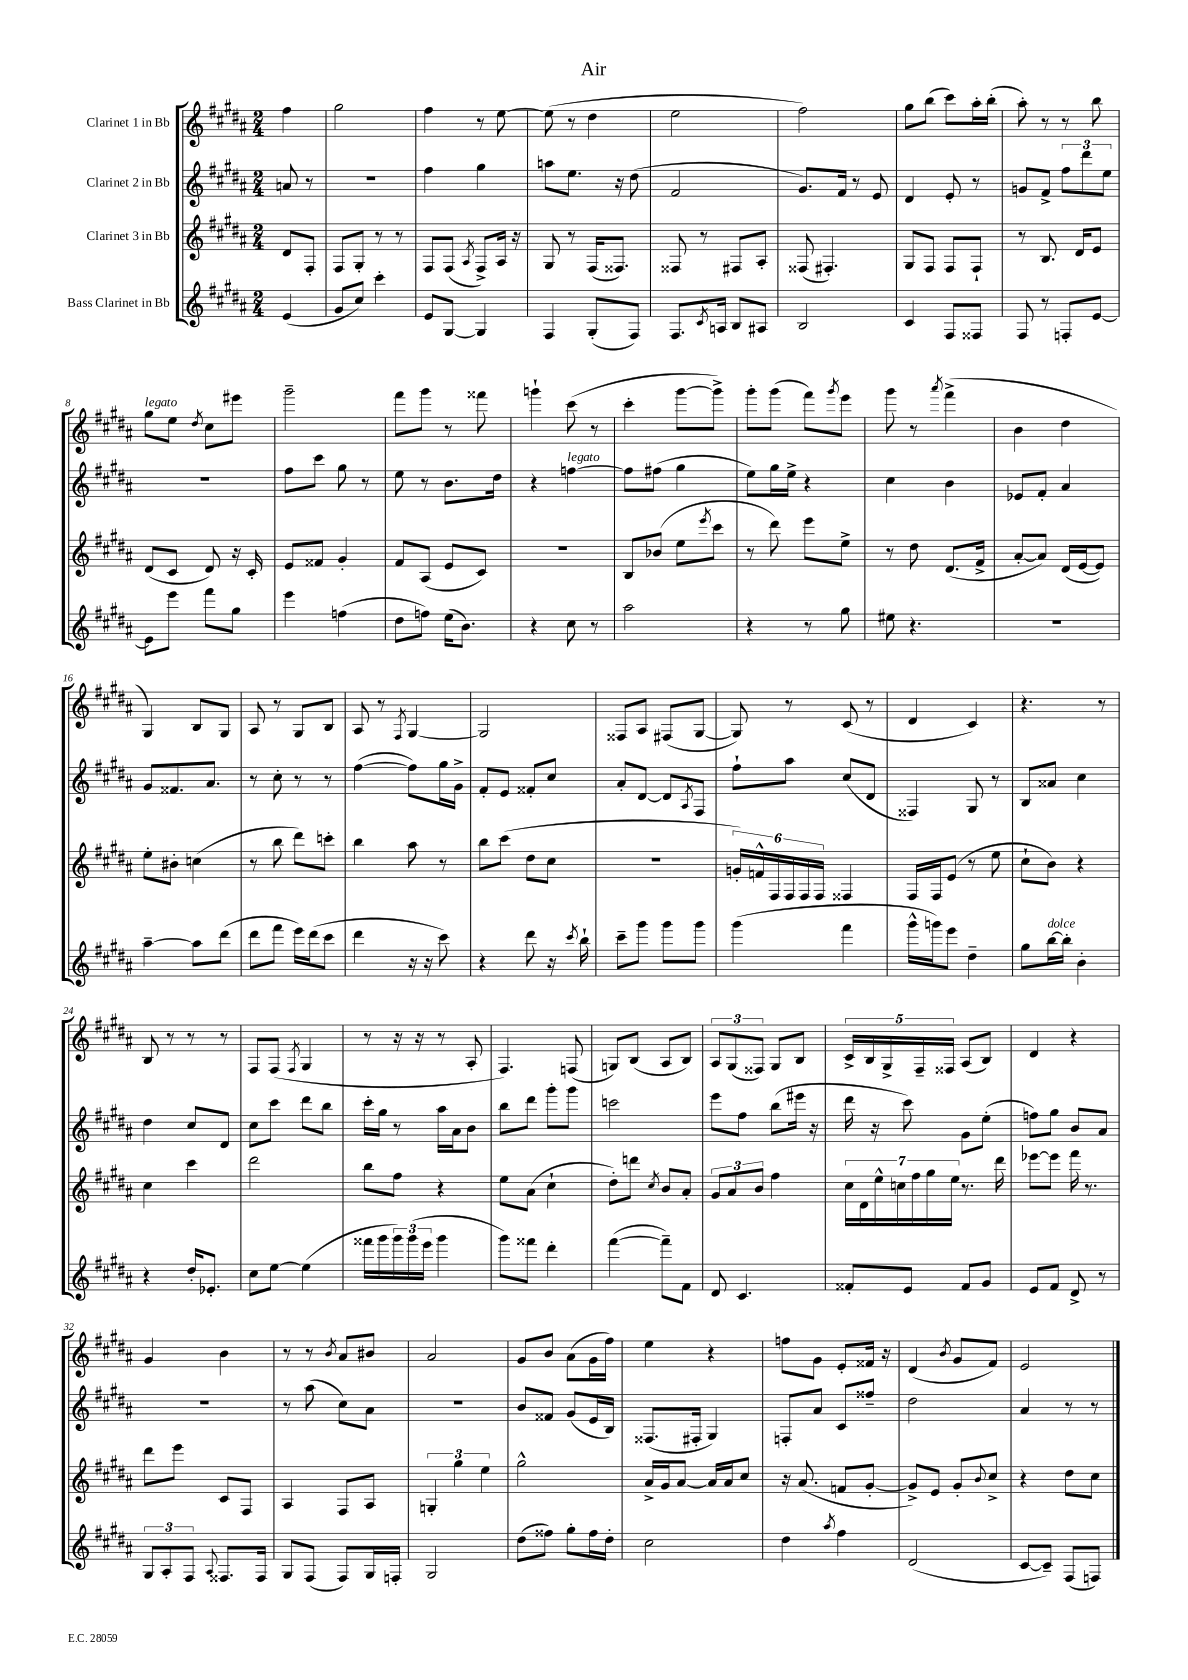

**kern	**kern	**kern	**kern
*part4	*part3	*part2	*part1
*staff4	*staff3	*staff2	*staff1
*I"Bass Clarinet in Bb	*I"Clarinet 3 in Bb	*I"Clarinet 2 in Bb	*I"Clarinet 1 in Bb
*clefG2	*clefG2	*clefG2	*clefG2
*k[f#c#g#d#a#]	*k[f#c#g#d#a#]	*k[f#c#g#d#a#]	*k[f#c#g#d#a#]
*M2/4	*M2/4	*M2/4	*M2/4
=	=	=	=
(4e/	8d#/L	8an/	4ff#\
.	8F#'/J	8r	.
=1	=1	=1	=1
8g#/L	8F#/L	2r	2gg#\
8cc#/J)	8G#'/J	.	.
4ccc#'\	8r	.	.
.	8r	.	.
=2	=2	=2	=2
8e/L	8F#/L	4ff#\	4ff#\
[8G#/J	(8F#/J	.	.
.	8qA#/	.	.
4G#/]	8F#^/L)	4gg#\	8r
.	16A#/Jk	.	[8ee\
.	16r	.	.
=3	=3	=3	=3
4F#/	8G#/	8aan\L	(8ee\]
.	8r	8.ee\J	8r
(8G#'/L	(16F#/KL	.	4dd#\
.	8.F##X/J)	16r	.
8F#/J)	.	(8dd#\	.
=4	=4	=4	=4
8.F#/L	8F##X/	2f#/	2ee\
.	8r	.	.
8qc#/	.	.	.
16An/Jk	.	.	.
8B/L	8F#X/L	.	.
8A#X/J	8A#'/J	.	.
=5	=5	=5	=5
2B/	(8F##X/	8.g#/L)	2ff#\)
.	4.F#X'/)	.	.
.	.	16f#/Jk	.
.	.	8r	.
.	.	8e/	.
=6	=6	=6	=6
4c#/	8G#/L	4d#/	8gg#\L
.	8F#/J	.	(8bb\J
8F#/L	8F#/L	8e'/	8ccc#\L)
8F##X/J	8F#`/J	8r	16aa#'\L
.	.	.	(16bb'\JJ
=7	=7	=7	=7
8F#/	8r	8gn/L	8aa#'\)
8r	8.B/	8f#^/J	8r
8Fn'/L	.	12ff#\L	8r
.	16d#/KL	.	.
.	.	12ddd#\	.
[8e/J	8e/J	.	8bb\
.	.	12ee\J	.
!!LO:LB:g=z
=8	=8	=8	=8
!	!	!	!LO:TX:a:i:t=legato
8e\L]	(8d#/L	2r	8gg#\L
8eee\J	8c#/J	.	8ee\J
.	.	.	8qdd#/
8fff#\L	8d#/)	.	8cc#\L
8gg#\J	16r	.	8eee#X\J
.	16c#'/	.	.
=9	=9	=9	=9
4eee\	8e/L	8ff#\L	2ggg#~\
.	8f##X/J	8ccc#\J	.
(4ffn\	4g#'/	8gg#\	.
.	.	8r	.
=10	=10	=10	=10
8dd#\L	8f#/L	8ee\	8fff#\L
8ffn\J)	(8A#/J	8r	8ggg#\J
(16ee\KL	8e/L	8.b\L	8r
8.b\J)	.	.	.
.	8c#/J)	.	8fff##X\
.	.	16dd#\Jk	.
=11	=11	=11	=11
4r	2r	4r	4gggn`\
!	!	!LO:TX:a:i:t=legato	!
8cc#\	.	[4ffn\	(8ccc#\
8r	.	.	8r
=12	=12	=12	=12
2aa#\	8B/L	8ff\L]	4ccc#'\
.	(8b-X/J	(8ff#X\J	.
.	8ee\L	4gg#\	[8ggg#\L
.	8qeee/	.	.
.	8ccc#\J	.	8ggg#^\J])
=13	=13	=13	=13
4r	8r	8ee\L)	8ggg#'\L
.	8ddd#\)	16gg#\L	(8ggg#\J
.	.	16ee^\JJ	.
8r	8eee\L	4r	8fff#\L)
.	.	.	8qggg#/
8gg#\	8ee^\J	.	8eee\J
=14	=14	=14	=14
8ee#X\	8r	4cc#\	8ggg#\
4.r	8dd#\	.	8r
.	.	.	8qaaa#/
.	(8.d#/L	4b\	(4fff#^\
.	16f#^/Jk	.	.
=15	=15	=15	=15
2r	[8a#'/L	8e-X/L	4b\
.	8a#/J])	8f#'/J	.
.	(16d#/LL	4a#/	4dd#\
.	[16e/J	.	.
.	8e/J])	.	.
!!LO:LB:g=z
=16	=16	=16	=16
[4aa#~\	8ee'\L	8g#/L	4G#/)
.	8b#X'\J	8.f##X/	.
8aa#\L]	(4ccn\	.	8B/L
.	.	8.a#/J	.
(8ddd#\J	.	.	8G#/J
=17	=17	=17	=17
8ddd#\L	8r	8r	8A#/
8fff#\J	8bb\	8cc#'\	8r
16eee\LL)	8ddd#\L)	8r	8G#/L
(16ddd#\J	.	.	.
8ccc#\J	8cccn'\J	8r	8B/J
=18	=18	=18	=18
4ddd#\	4bb\	([4ff#\	8A#/
.	.	.	8r
.	.	.	8qF#/
16r	8aa#\	8ff#\L])	[4G#/
16r	.	.	.
8ccc#\)	8r	16gg#\L	.
.	.	16g#^\JJ	.
=19	=19	=19	=19
4r	8bb\L	8f#'/L	2G#/]
.	(8ccc#\J	8e/J	.
8ddd#\	8dd#\L	8f##X'/L	.
16r	8cc#\J	8cc#/J	.
8qccc#/	.	.	.
16bb`\	.	.	.
=20	=20	=20	=20
8ccc#~\L	2r	8a#'/L	8F##X/L
8ggg#\J	.	[8d#/J	8A#/J
8ggg#\L	.	8d#/L]	(8F#X/L
.	.	8qA#/	.
8ggg#\J	.	8F#/J	[8G#/J
=21	=21	=21	=21
(4ggg#\	24gn'/LL)	8ff#`\L	8G#/])
.	24fn^^/	.	.
.	24F#/	.	.
.	24F#/	8aa#\J	8r
.	24F#/	.	.
.	24F#/JJ	.	.
4fff#\	4F##X/	(8cc#/L	(8c#/
.	.	8d#/J	8r
=22	=22	=22	=22
16ggg#^^\LL	16F#/LL	4F##X/)	4d#/
16gggn\J)	16F#/J	.	.
8eee\J	(8e/J	.	.
4dd#~\	8r	8G#/	4c#/)
.	8ee\	8r	.
=23	=23	=23	=23
8gg#\L	8cc#`\L	8B/L	4.r
!LO:TX:a:i:t=dolce	!	!	!
[16bb\L	8b\J)	8a##X/J	.
16bb'\JJ]	.	.	.
4b'\	4r	4cc#\	.
.	.	.	8r
!!LO:LB:g=z
=24	=24	=24	=24
4r	4cc#\	4dd#\	8B/
.	.	.	8r
16dd#'/KL	4ccc#\	8cc#/L	8r
8.e-X'/J	.	.	.
.	.	8d#/J	8r
=25	=25	=25	=25
8cc#\L	2ddd#\	8cc#\L	8F#/L
[8ee\J	.	8ccc#\J	(8F#/J
.	.	.	8qF#/
(4ee\]	.	8ddd#\L	4G#/
.	.	8bb\J	.
=26	=26	=26	=26
16fff##X\LL	8bb\L	16ccc#'\LL	8r
16ggg#\	.	16gg#\JJ	.
24ggg#\)	8ff#\J	8r	16r
(24ggg#\	.	.	.
.	.	.	16r
24eee\JJ	.	.	.
4ggg#\	4r	16aa#\LL	8r
.	.	16a#\J	.
.	.	8b\J	8A#'/
=27	=27	=27	=27
8ggg#\L)	8ee\L	8bb\L	4.F#/)
8fff##X\J	(8a#\J	8ddd#\J	.
4ddd#'\	4cc#`\	8ggg#'\L	.
.	.	8ggg#\J	(8Fn/
=28	=28	=28	=28
([4fff#\	8dd#'\L)	2cccn\	8Gn/L)
.	8dddn\J	.	(8B/J
.	8qcc#/	.	.
8fff#~\L])	8b/L	.	8A#/L
8f#\J	8a#'/J	.	8B/J)
=29	=29	=29	=29
8d#/	12g#/L	8eee\L	12A#/L
.	12a#/	.	(12G#/
4.c#/	.	8ff#\J	.
.	12b/J	.	12F##X/J)
.	4ff#\	(8bb\L	8G#/L
.	.	16eee#X\Jk	8B/J
.	.	16r	.
=30	=30	=30	=30
8f##X'/L	28cc#\LL	16ddd#\	20c#^/LL
.	28d#\	.	.
.	.	.	20B/
.	.	16r	.
.	28ee^^\	.	.
.	.	.	20G#^/
.	28ccn\	.	.
8e/J	.	8ccc#\)	.
.	28ff#\	.	.
.	.	.	20F#~/
.	28gg#\	.	.
.	.	.	20F##X/JJ
.	28ee\JJ	.	.
8f##/L	8.r	8g#\L	(8A#/L
8g#/J	.	(8ee'\J	8B/J)
.	16ddd#\	.	.
=31	=31	=31	=31
8e/L	[8eee-X\L	8ffn\L)	4d#/
8f#/J	8eee-\J]	8gg#\J	.
8d#^/	16fff#\	8b/L	4r
.	8.r	.	.
8r	.	8a#/J	.
!!LO:LB:g=z
=32	=32	=32	=32
12G#/L	8ddd#\L	2r	4g#/
12A#'/	.	.	.
.	8eee\J	.	.
12F#/J	.	.	.
8qqA#/	.	.	.
8.F##X/L	8c#/L	.	4b\
.	8F#/J	.	.
16F##/Jk	.	.	.
=33	=33	=33	=33
8G#/L	4A#/	8r	8r
(8F#/J	.	(8aa#\	8r
.	.	.	8qb/
8F#/L)	8F#/L	8cc#\L)	8a#/L
16G#/L	8A#/J	8a#\J	8b#X/J
16Fn'/JJ	.	.	.
=34	=34	=34	=34
2G#/	6Gn'/	2r	2a#/
.	6gg#\	.	.
.	6ee\	.	.
=35	=35	=35	=35
(8dd#\L	2gg#^^\	8b/L	8g#/L
8ff##X\J)	.	8f##X/J	8b/J
8gg#'\L	.	(8g#/L	(8a#\L
16ff##\L	.	16e/L	16g#\L
16dd#'\JJ	.	16B/JJ)	16ff#\JJ)
=36	=36	=36	=36
2cc#\	16a#^/LL	(8.F##X/L	4ee\
.	16g#/J	.	.
.	[8a#/J	.	.
.	.	16F#X'/Jk	.
.	16a#/LL]	4G#/)	4r
.	16a#/J	.	.
.	8cc#/J	.	.
=37	=37	=37	=37
4dd#\	16r	8Fn'/L	8ffn\L
.	(8.a#/	.	.
.	.	8a#/J	8g#\J
8qaa#/	.	.	.
4ff#\	8fn/L	8c#/L	8e'/L
.	[8g#'/J	8ff##X~/J	16f##X/Jk
.	.	.	16r
=38	=38	=38	=38
(2d#/	8g#^/L])	2dd#\	(4d#/
.	8e/J	.	.
.	.	.	8qb/
.	8g#'/L	.	8g#/L
.	8qqb/	.	.
.	8cc#^/J	.	8f#/J)
=39	=39	=39	=39
[8c#/L	4r	4a#/	2e/
8c#~/J])	.	.	.
(8F#/L	8dd#\L	8r	.
8Fn/J)	8cc#\J	8r	.
==	==	==	==
*-	*-	*-	*-
